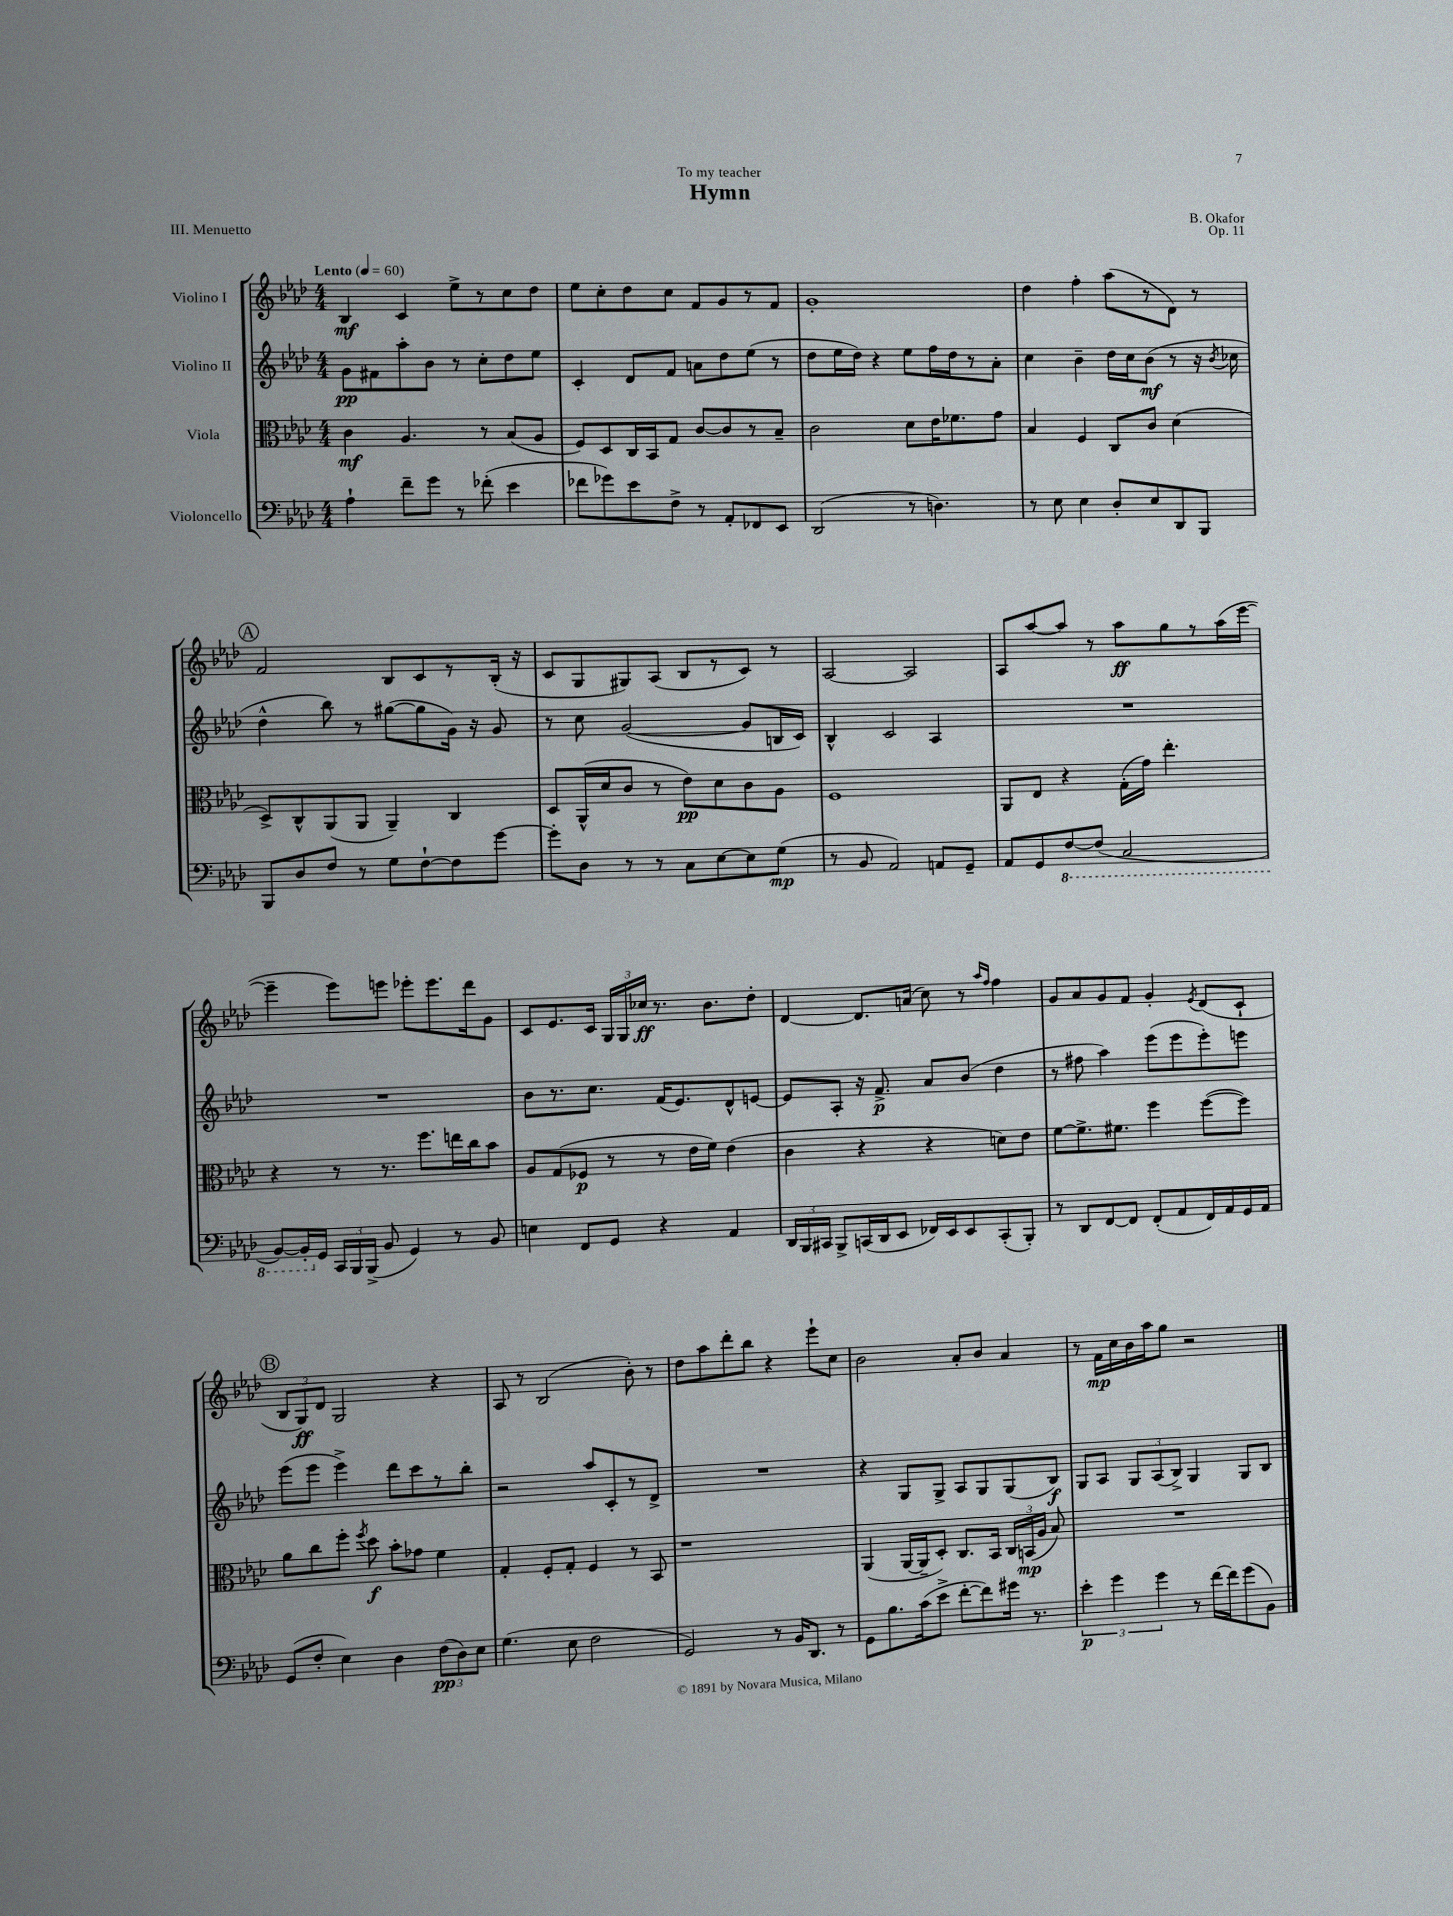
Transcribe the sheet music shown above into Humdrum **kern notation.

**kern	**kern	**kern	**kern
*staff4	*staff3	*staff2	*staff1
*clefF4	*clefC3	*clefG2	*clefG2
*k[b-e-a-d-]	*k[b-e-a-d-]	*k[b-e-a-d-]	*k[b-e-a-d-]
*M4/4	*M4/4	*M4/4	*M4/4
*MM60	*MM60	*MM60	*MM60
4A-`	4c	8g	4B-
.	.	8f#	.
8f~	4.A-	8aa-'	4c
8g	.	8b-	.
8r	.	8r	8ee-^
(8f-'	8r	8cc'	8r
4e-	(8B-	8dd-	8cc
.	8A-	8ee-	8dd-
=	=	=	=
8f-	8F)	4c'	8ee-
8g-)	8D-	.	8cc'
8e-	16C	8d-	8dd-
.	16BB-	.	.
8F^	8G	8f	8cc
8r	[8c	8a	8f
8AA-'	8c]	8dd-	8g
8FF-	8r	(8ee-	8r
8EE-	8B-~	8r	8f
=	=	=	=
(2DD-	2c	8dd-	1g'
.	.	16ee-	.
.	.	16dd-)	.
.	.	4r	.
8r	8d-	8ee-	.
4.D)	16e-	16ff	.
.	8.f-	16dd-	.
.	.	8r	.
.	8g	8a-'	.
=	=	=	=
8r	4B-	4cc	4dd-
8E-	.	.	.
4E-	4F	4b-~	4ff'
8D-'	8C	16dd-	(8aa-
.	.	16cc	.
8E-	8c	(8b-	8r
8DD-	(4d-	8r	8d-)
8BBB-	.	16r	8r
.	.	8qb-	.
.	.	16cc-	.
=	=	=	=
8BBB-	8D-^)	4dd-^^	2f
8D-	8C^^	.	.
8F	(8AA-	8bb-)	.
8r	8AA-	8r	.
8G	4AA-~)	([8gg#	8B-
[8F`	.	8gg#]	8c
8F]	4C	16g)	8r
.	.	16r	.
[8g	.	8g	(16B-'
.	.	.	16r
=	=	=	=
8g']	8D-	8r	8c
8D-	(16AA-^^	8cc	8G
.	16d-	.	.
8r	8c	([2g	8G#)
8r	8r	.	(8A-
8C	8e-)	.	8B-
[8E-	8d-	.	8r
8E-]	8c	8g]	8c)
(8G	8A-	16B	8r
.	.	16c)	.
=	=	=	=
8r	1F	4B-^^	[2A-
8BB-	.	.	.
2AA-)	.	2c	.
.	.	.	2A-]
8AA	.	4A-	.
8GG~	.	.	.
=	=	=	=
8AA-	8AA-	1r	8A-
8GG	8E-	.	[8aa-
[8FF	4r	.	8aa-]
(8FF]	.	.	8r
2CC	(16G'	.	8aa-
.	16g)	.	.
.	4.ee-'	.	8gg
.	.	.	8r
.	.	.	(16aa-
.	.	.	[16eee-
=	=	=	=
[8BBB-)	4r	1r	4eee-~]
16BBB-']	.	.	.
16GG	.	.	.
24CC	8r	.	8eee-)
24BBB-	.	.	.
(24BBB-^	.	.	.
8BB-	8.r	.	8eee
4GG)	.	.	8eee-'
.	8.ff	.	.
.	.	.	8.eee-
8r	16ee	.	.
.	16cc	.	16ddd-
8BB-	8b-	.	8g
=	=	=	=
4E	8A-	8b-	8c
.	(8G	8.r	8.e-
8FF	8F-	.	.
.	.	8.cc	16c
8GG	8r	.	24G
.	.	.	24G
.	.	.	24cc-
4r	8r	(16f	8.r
.	.	8.e-)	.
.	16e-	.	.
.	16f)	.	8.b-
4AA-	(4e-	8d-^^	.
.	.	[8e	8dd-'
=	=	=	=
24DD-	4c	8e]	[4d-
24BBB-	.	.	.
24CC#	.	.	.
8BBB-^	.	8A-'	.
(16CC	4r	16r	8.d-]
16DD-	.	8.f^	.
8EE-	.	.	.
.	.	.	(16a
16FF-)	4r	8a-	8cc)
16EE-	.	.	.
8EE-	.	(8b-	8r
.	.	.	16qqaa-
.	.	.	16qqff
(8CC'	8d)	4dd-	4ff
8BBB-')	8e-	.	.
=	=	=	=
8r	[8f	8r	8g
8DD-	8.f^]	8ff#	8a-
[8FF	.	4aa-)	8g
.	8.f#	.	.
8FF]	.	.	8f
(8FF'	4ff	(8eee-	4g'
8AA-	.	8eee-	.
.	.	.	8qe-
16FF)	([8ff	8eee-')	(8d-
16AA-	.	.	.
16GG	8ff])	8eee	8c`
16AA-	.	.	.
=	=	=	=
(8GG	8a-	(8eee-	12B-
.	.	.	12G)
8F'	8cc	8eee-	.
.	.	.	12d-
4E-)	8ff'	4eee-^)	2G
.	8qff	.	.
.	8dd-	.	.
4D-	8b-'	8ddd-	.
.	8g-	8ccc	.
(12F	4f	8r	4r
12D-)	.	.	.
.	.	8bb-'	.
12E-	.	.	.
=	=	=	=
(4.G	4G'	2r	8A-
.	.	.	8r
.	8F'	.	(2B-
8E-	8G'	.	.
2F	4F	8aa-	.
.	.	8c'	.
.	8r	8r	8b-')
.	8BB-	8d-^	8r
=	=	=	=
2GG)	1r	1r	8dd-
.	.	.	8aa-
.	.	.	8ddd-'
.	.	.	8bb-
8r	.	.	4r
16BB-	.	.	.
8.DD-	.	.	.
.	.	.	8eee-`
8r	.	.	8cc
=	=	=	=
8GG	(4AA-	4r	2b-
8.B-	.	.	.
.	[16AA-	8G	.
(16c	16AA-~]	.	.
8e-^	8D-')	8G^	.
[8f'	8.C	8A-	8a-'
8f])	.	8G	8b-
.	16BB-	.	.
16g#	24C	(8G	4a-
.	(24BB	.	.
8.r	.	.	.
.	24A-	.	.
.	8B-)	8B-)	.
=	=	=	=
6e-'	1r	8G	8r
.	.	8A-	16f
6g	.	.	.
.	.	.	16cc
.	.	12G	16b-
.	.	.	16aa-
6g	.	(12A-	.
.	.	.	8gg
.	.	12B-^)	.
8r	.	4G	2r
[16f	.	.	.
16f]	.	.	.
(8g	.	8G	.
8BB-)	.	8B-	.
==	==	==	==
*-	*-	*-	*-
